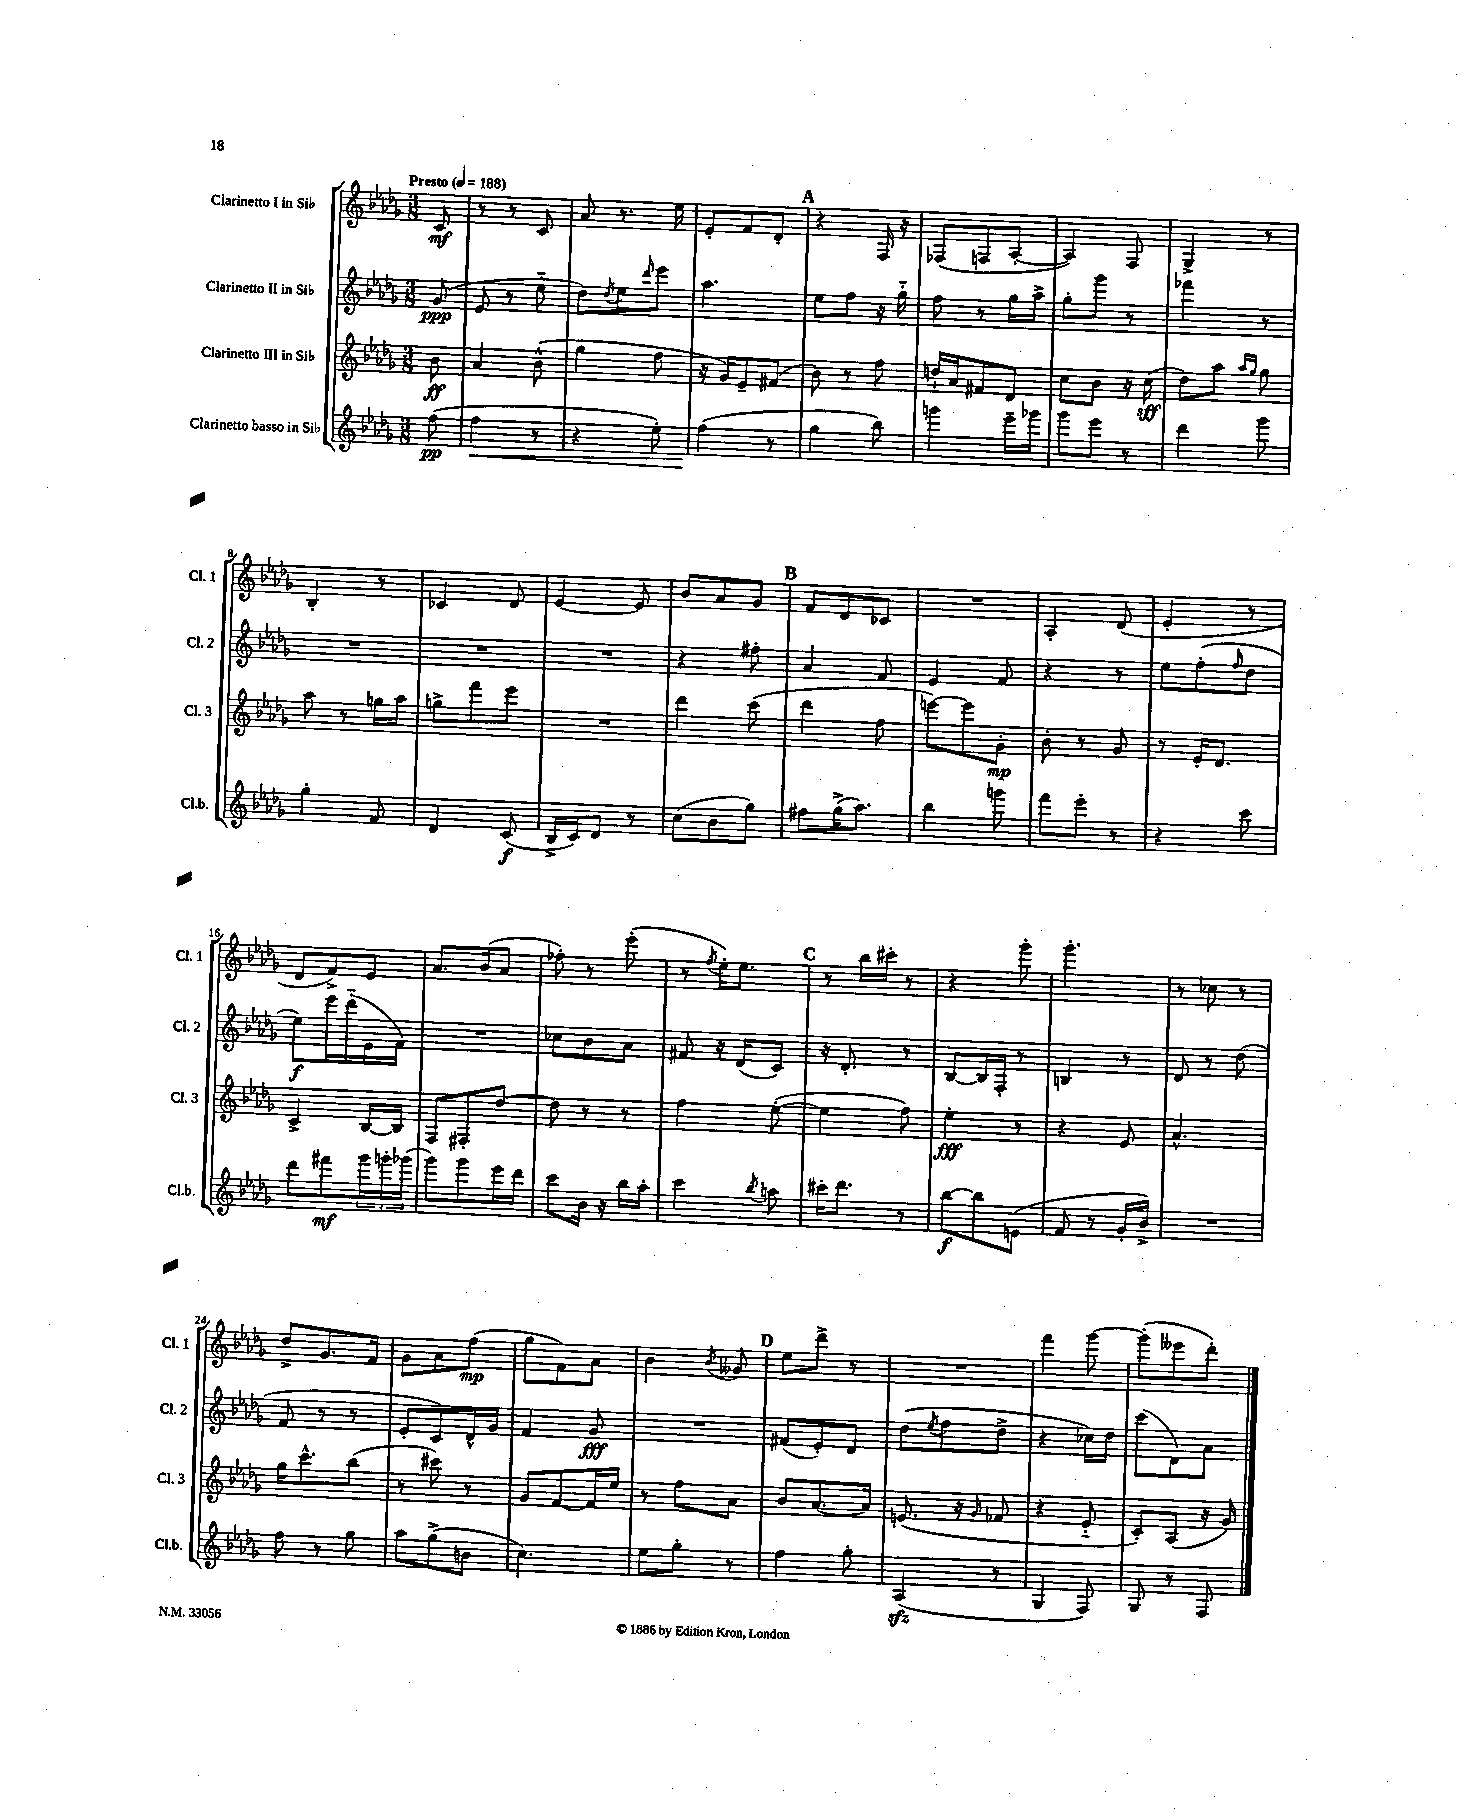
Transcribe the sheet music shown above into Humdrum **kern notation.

**kern	**kern	**kern	**kern
*staff4	*staff3	*staff2	*staff1
*clefG2	*clefG2	*clefG2	*clefG2
*k[b-e-a-d-g-]	*k[b-e-a-d-g-]	*k[b-e-a-d-g-]	*k[b-e-a-d-g-]
*M3/8	*M3/8	*M3/8	*M3/8
*MM188	*MM188	*MM188	*MM188
(8ff	8b-	(8g-	8c
=	=	=	=
4ff	4a-	8e-	8r
.	.	8r	8r
8r	(8b-^^	8ee-'~	8c
=	=	=	=
4r	4gg-	8dd-)	8a-
.	.	8qdd-	.
.	.	8ee-	8.r
.	.	16qqddd-	.
8ee-')	8ff	8eee-	.
.	.	.	16ee-
=	=	=	=
(4ff	16r	4.aa-	8e-'
.	16g-)	.	.
.	8e-~	.	8f
8r	(8f#	.	8d-'
=	=	=	=
4gg-	8b-)	8ee-	4r
.	8r	8ff	.
8bb-)	8ff	16r	16F
.	.	16gg-'~	16r
=	=	=	=
4ggg	16dd`	8ff	(8F-
.	16a-	.	.
.	8f#	8r	8F
16eee-~	8d-	16gg-	[8A-'
16ggg-	.	16aa-^	.
=	=	=	=
8ggg-	8cc	8gg-'	4A-])
8eee-	8b-	8ggg-	.
8r	16r	8r	8F
.	(16cc	.	.
=	=	=	=
4ddd-	8dd-)	4fff-	4G-^
.	8aa-	.	.
.	16qqaa-	.	.
.	16qqgg-	.	.
8ggg-	8gg-	8r	8r
=	=	=	=
4gg-'	8aa-	4.r	4B-'
.	8r	.	.
8f	16gg	.	8r
.	16aa-	.	.
=	=	=	=
4d-	8gg^	4.r	4c-
.	8fff	.	.
(8c	8eee-	.	8d-
=	=	=	=
16B-^	4.r	4.r	[4e-
16c)	.	.	.
8d-	.	.	.
8r	.	.	8e-]
=	=	=	=
(8cc	4ddd-	4r	8b-
8b-	.	.	8a-
8gg-)	(8ccc	8ff#'	8g-
=	=	=	=
8ff#	4ddd-	4a-	8f
(16gg-^	.	.	8d-
8.aa-)	.	.	.
.	8ff	8f	8c-
=	=	=	=
4bb-	[8eee)	4e-	4.r
.	8eee]	.	.
8ggg	8g-'	8f	.
=	=	=	=
8fff	8b-'	4r	4A-'
8eee-'	8r	.	.
8r	8g-	8r	(8d-
=	=	=	=
4r	8r	8ee-	4e-'
.	16e-'	(8ff'	.
.	8.d-	.	.
.	.	16qqff	.
8ccc	.	8dd-	8r
=	=	=	=
8ddd-	4c^	8ee-)	8d-
8fff#	.	16eee-	8f^)
.	.	(16ddd-'~	.
24ggg-	[16B-	16e-	8e-
24ggg'	.	.	.
.	16B-]	16f)	.
(24ggg-	.	.	.
=	=	=	=
8ggg-)	8F	4.r	8.a-
8ggg-	8F#'	.	.
.	.	.	(16b-
16eee-	[8dd-	.	8a-
16ddd-	.	.	.
=	=	=	=
8ccc	8dd-]	8cc-	8ff-')
16b-	8r	8b-	8r
16r	.	.	.
16bb-	8r	8a-	(8eee-'
16aa-'	.	.	.
=	=	=	=
4ccc	4ff	8f#	8r
.	.	.	8qff
.	.	16r	16ee-')
.	.	(16d-	8.ee-
8qbb-	.	.	.
8aa	([8ee-'	8c)	.
=	=	=	=
16ccc#'	4ee-]	16r	8r
8.ddd-	.	8.d-'	.
.	.	.	16bb-
.	.	.	16ccc#'
8r	8ff)	8r	8r
=	=	=	=
[8bb-	4ee-'	[8B-	4r
8bb-]	.	16B-]	.
.	.	16F'	.
(8e	8r	8r	8ggg-'
=	=	=	=
8f	4r	4B	4.ggg-'
8r	.	.	.
16g-'	8e-	8r	.
16b-^)	.	.	.
=	=	=	=
4.r	4.a-^^	8d-	8r
.	.	8r	8cc-
.	.	(8dd-	8r
=	=	=	=
8ff	16gg-	8f	8dd-^
.	8.ccc^^	.	.
8r	.	8r	8.g-
8gg-	(8bb-	8r	.
.	.	.	16f
=	=	=	=
8aa-	8r	8e-'	8g-
(8gg-^	8ccc#)	8c)	8a-
8b	8r	16d-^^	(8ff
.	.	16g-	.
=	=	=	=
4.cc)	8g-	4f	8gg-
.	[8f	.	8f)
.	16f]	8g-	8a-
.	16ee-	.	.
=	=	=	=
8ee-	8r	4.r	4b-
8gg-'	8ff	.	.
.	.	.	8qb-
8r	8a-	.	8g--
=	=	=	=
4ff	8b-	(8f#	8ee-
.	[8.a-	8e-')	8ddd-^
8gg-'	.	8d-	8r
.	16a-]	.	.
=	=	=	=
(4A-	(8.e	(8dd-	4.r
.	.	8qee-	.
.	.	8ff	.
.	16r	.	.
.	16qqg-	.	.
8r	8f-	8dd-^	.
=	=	=	=
4G-	4r	4r	4fff
8F)	8e-'~	16cc-)	[8ggg-
.	.	16dd-	.
=	=	=	=
8G-	8c')	(8ccc	(8ggg-']
8r	(8A-	8d-)	8eee--
8F	16r	8a-	8ddd-')
.	16g-)	.	.
==	==	==	==
*-	*-	*-	*-
